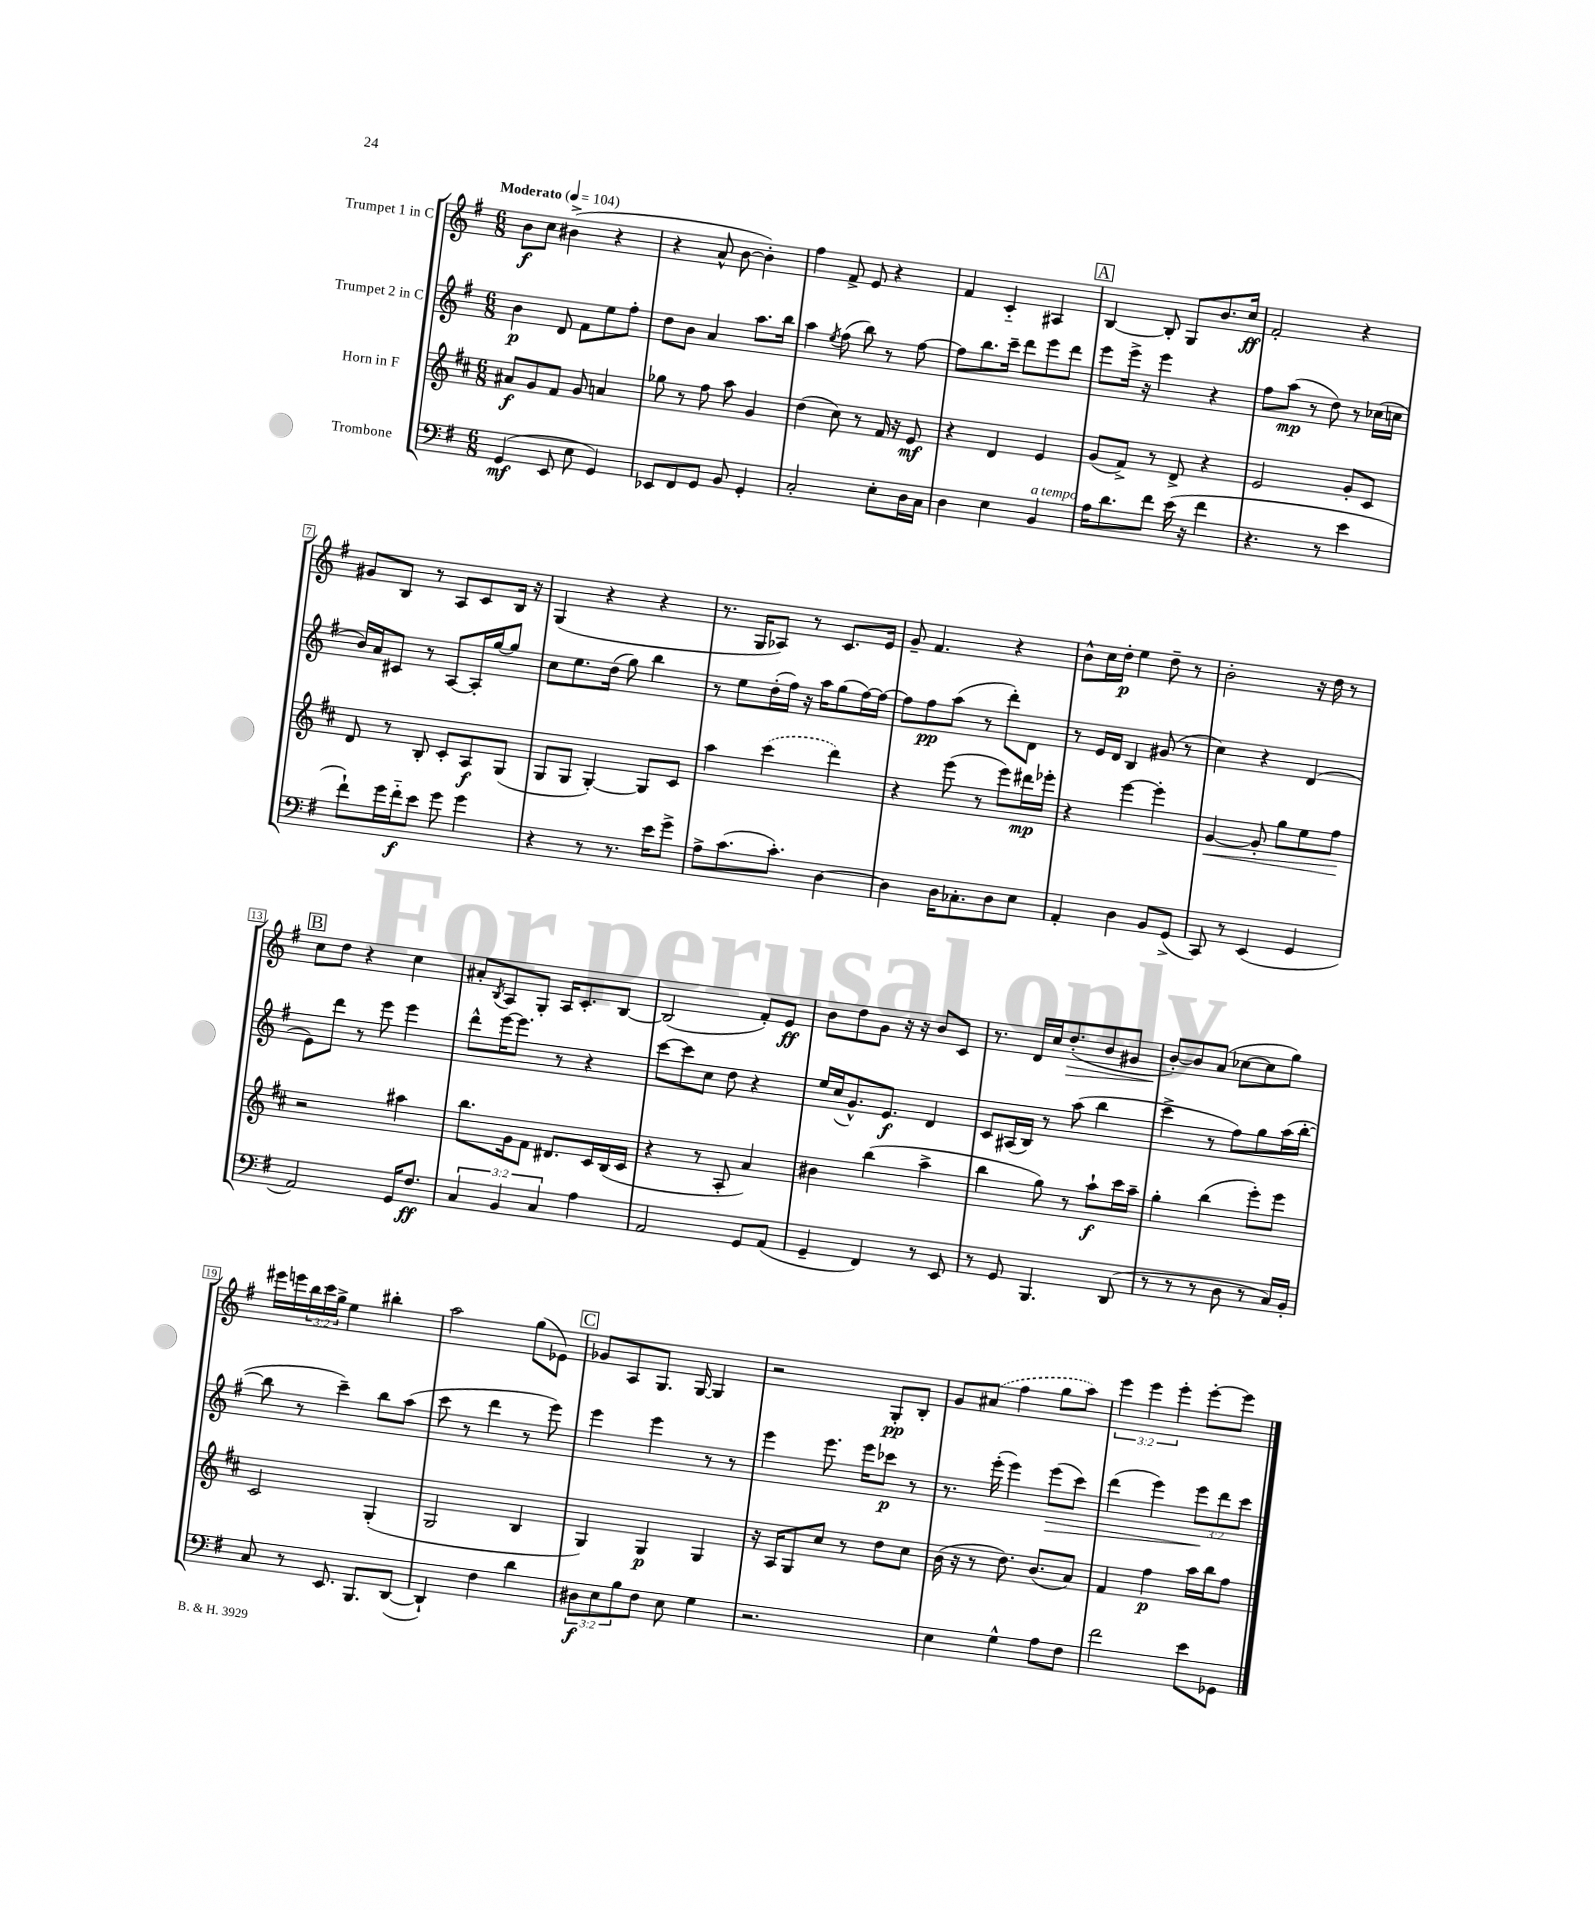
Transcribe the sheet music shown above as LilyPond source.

<<
\new StaffGroup <<
\new Staff = "s0" \with { instrumentName = "Trumpet 1 in C" } {
    \clef treble \key g \major \numericTimeSignature \time 6/8 \override Staff.TupletNumber.text = #tuplet-number::calc-fraction-text \tempo "Moderato" 4 = 104
    b'8\f c''8 bis'4->( r4 |
    r4 a'8-^ b'8~ b'4-.) |
    fis''4 fis'8-> e'8 r4 |
    fis'4 c'4-_ ais4 |
    \mark \markup { \box "A" } b4~ b8-. g8 b'8. c''16\ff |
    fis'2-. r4 |
    gis'8 b8 r8 a8 c'8 b16 r16 |
    g4( r4 r4 |
    r8. g16 aes8) r8 c'8. e'16 |
    g'8-- fis'4. r4 |
    b'8-^ c''16 d''16-.\p e''4 d''8-- r8 |
    b'2-. r16 d''16 r8 |
    \mark \markup { \box "B" } c''8 d''8 r4 c''4 |
    ais'8-. \acciaccatura { b8 } a8 g8-. a16 c'8.-. b8~ |
    b2( fis'8-.) e'8\ff |
    b'8 d''8 g'8 r16 r16 b'8 c'8 |
    r8. d'16 c''16 d''8.-.\>( b'8 gis'8 |
    b'8~-.\!) b'8 a'8( ces''8~ ces''8 g''8) |
    eis'''16 e'''16 \tuplet 3/2 { b''16 c'''16 g''16-> } e''4 bis''4-. |
    a''2 g''8( ees'8) |
    \mark \markup { \box "C" } ges'8 a8 g8. g16~ g4 |
    r2 g8-.\pp b8-. |
    g'8 \once \slurDashed ais'8( fis''4 g''8 a''8) |
    \tuplet 3/2 { e'''4 e'''4 e'''4-. } e'''8~-. e'''8 \bar "|." |
}
\new Staff = "s1" \with { instrumentName = "Trumpet 2 in C" } {
    \clef treble \key g \major \numericTimeSignature \time 6/8 \override Staff.TupletNumber.text = #tuplet-number::calc-fraction-text
    b'4\p d'8 fis'8 e''8 fis''8-. |
    d''8 b'8 a'4 a''8. b''16 |
    a''4 \acciaccatura { e''8 } fis''8( b''8) r8 fis''8~ |
    fis''8 b''8. c'''16-- d'''8 e'''8 d'''8 |
    \mark \markup { \box "A" } e'''8 e'''16-> r16 e'''4 r4 |
    fis''8 a''8\mp( r8 d''8) r8 ces''16( c''16 |
    b'16) a'16 cis'8 r8 a8~ a16-. g''16~ g''8 |
    c''8 e''8. d''16( g''8) b''4 |
    r8 e''8 d''16-.( fis''16) r16 a''16 g''8( fis''16~) fis''16~ |
    fis''8 fis''8\pp a''8( r8 d'''8-.) d'8 |
    r8 e'16 d'16 b4 gis'8( r8 |
    c''4) r4 d'4( |
    \mark \markup { \box "B" } e'8) d'''8 r8 e'''8 e'''4 |
    d'''8-^ e'''16~ e'''8. r8 r4 |
    c'''8~ c'''8 c''8 d''8 r4 |
    e''16 c''16( g'8.-^) e'8.\f d'4 |
    c'8 ais16( b16) r8 a''8( b''4 |
    c'''4-> r8 fis''8) g''8 a''16( b''16~-. |
    b''8 r8 c'''4--) b''8 a''8( |
    c'''8 r8 d'''4 r8 e'''8) |
    \mark \markup { \box "C" } e'''4 e'''4 r8 r8 |
    e'''4 e'''8. e'''16 ces'''8\p r8 |
    r8. e'''16-.( e'''4) e'''8\>( c'''8) |
    d'''4( e'''4) \tuplet 3/2 { e'''8\! d'''8 c'''8 } \bar "|." |
}
\new Staff = "s2" \with { instrumentName = "Horn in F" } {
    \clef treble \key d \major \numericTimeSignature \time 6/8
    ais'8\f g'8 fis'8 g'8 a'4 |
    ges''8 r8 fis''8 a''8 g'4 |
    d''4( cis''8) r8 fis'16 r16 e'8\mf |
    r4 d'4 e'4 |
    \mark \markup { \box "A" } g'8( fis'8->) r8 d'8-> r4 |
    e'2 g'8-. cis'8 |
    d'8 r8 b8-. cis'8-. a8\f g8( |
    g8 g8 g4~-.) g8 cis'8 |
    a''4 \once \slurDashed cis'''4( d'''4) |
    r4 e'''8( r8 e'''8) dis'''16\mp ees'''16-. |
    r4 e'''4~ e'''4-. |
    g'4~\< g'8-. g''8 e''8 fis''8\! |
    \mark \markup { \box "B" } r2 ais''4 |
    b''8. g'16 fis'8 dis'8. cis'16 b16( cis'16 |
    r4 r8 a8-. a'4) |
    bis'4 b''4( a''4-> |
    b''4 g''8) r8 a''8-!\f cis'''16 a''16-- |
    g''4-. b''4( e'''8-.) e'''8 |
    cis'2 g4-.( |
    g2 b4 |
    \mark \markup { \box "C" } g4) g4\p g4 |
    r16 a16 g8 cis''8 r8 d''8 cis''8 |
    b'16( r16 r8 d''8.) b'8.( a'8) |
    fis'4 fis''4\p a''16 b''16 fis''8 \bar "|." |
}
\new Staff = "s3" \with { instrumentName = "Trombone" } {
    \clef bass \key g \major \numericTimeSignature \time 6/8 \override Staff.TupletNumber.text = #tuplet-number::calc-fraction-text
    g,4\mf( e,8 e8 g,4) |
    ees,8 fis,8 g,8 b,8 g,4-. |
    c2-. e8-. d16 c16 |
    d4 e4 b,4^\markup { \italic "a tempo" } |
    \mark \markup { \box "A" } a16 d'8. fis'8 e'16( r16 fis'4 |
    r4. r8 e'4 |
    fis'8-!) g'16 fis'16-_\f e'8 g'8 g'4 |
    r4 r8 r8. e'16 g'8-> |
    a8-> c'8.( c'8.-.) d4~ |
    d4 d16 ces8.-. d8 e8 |
    a,4-. d4 b,8 g,8->( |
    c,8) r8 e,4( g,4 |
    \mark \markup { \box "B" } a,2) g,16 fis8.\ff |
    \tuplet 3/2 { c4 b,4 c4 } a4 |
    a,2 g,8 a,8( |
    g,4-- fis,4) r8 e,8 |
    r8 g,8 b,,4. d,8( |
    r8 r8 r8 d8 r8 c16) b,16-. |
    c8 r8 e,8. b,,8. d,8~( |
    d,4-!) fis4 d'4 |
    \mark \markup { \box "C" } \tuplet 3/2 { dis8\f e8 b8 } fis8 e8 g4 |
    r2. |
    e4 g4-^ a8 fis8 |
    fis'2 e'8 ges,8 \bar "|." |
}
>>
>>
\layout { \context { \Score \override BarNumber.stencil = #(make-stencil-boxer 0.1 0.3 ly:text-interface::print) } }
